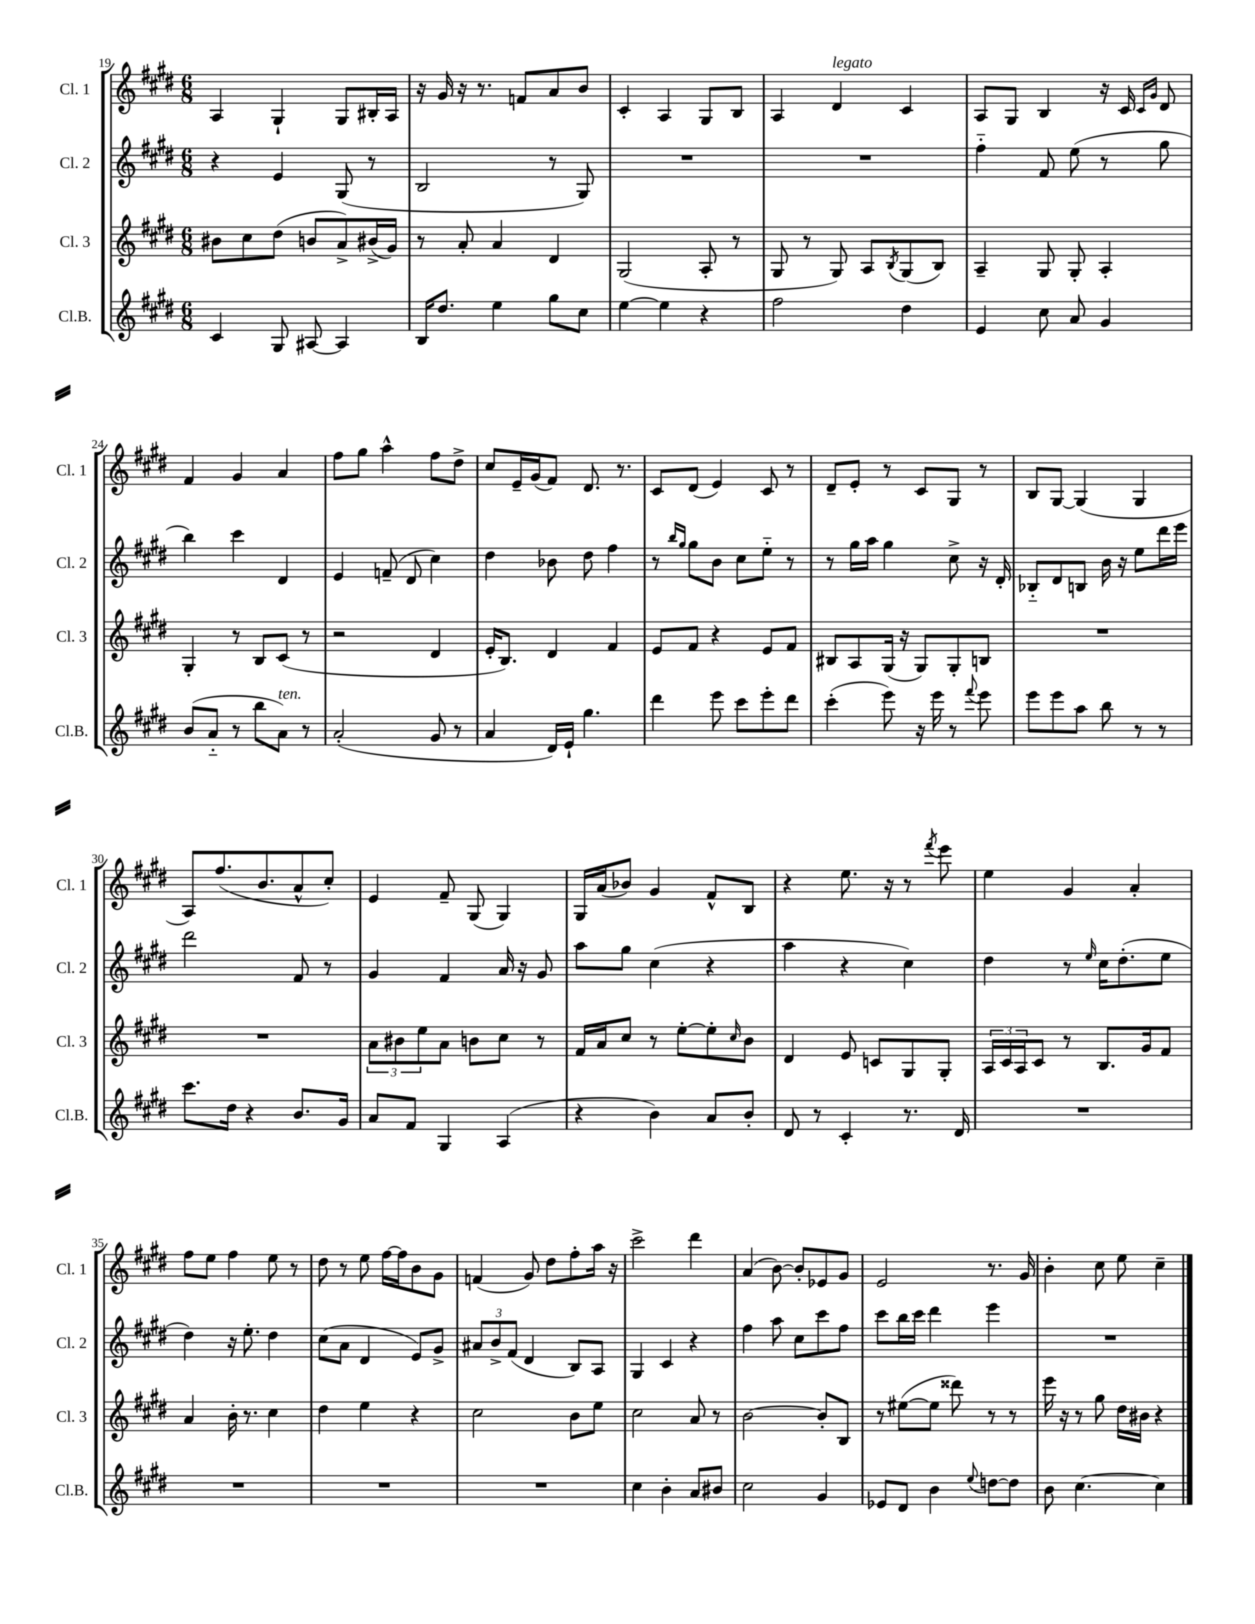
<<
\new StaffGroup <<
\new Staff = "s0" \with { instrumentName = "Cl. 1" shortInstrumentName = "Cl. 1" } {
    \clef treble \key e \major \numericTimeSignature \time 6/8
    a4 gis4-! gis8 bis16-. a16 |
    r16 gis'16 r16 r8. f'8 a'8 b'8 |
    cis'4-. a4 gis8 b8 |
    a4 dis'4^\markup { \italic "legato" } cis'4 |
    a8 gis8 b4 r16 cis'16 \grace { cis'16 gis'16 } dis'8 |
    fis'4 gis'4 a'4 |
    fis''8 gis''8 a''4-^ fis''8 dis''8-> |
    cis''8 e'16-- gis'16( fis'8) dis'8. r8. |
    cis'8 dis'8( e'4) cis'8 r8 |
    dis'8-- e'8-. r8 cis'8 gis8 r8 |
    b8 gis8~ gis4( gis4 |
    a8) fis''8.( b'8. a'8-^ cis''8-.) |
    e'4 fis'8-- gis8( gis4) |
    gis16 a'16( bes'8) gis'4 fis'8-^ b8 |
    r4 e''8. r16 r8 \acciaccatura { fis'''8 } e'''8 |
    e''4 gis'4 a'4-. |
    fis''8 e''8 fis''4 e''8 r8 |
    dis''8 r8 e''8 fis''16~ fis''16 b'8 gis'8 |
    f'4( gis'8) dis''8 fis''8-. a''16 r16 |
    cis'''2-> dis'''4 |
    a'4( b'8~) b'8-. ees'8 gis'8 |
    e'2 r8. gis'16 |
    b'4-. cis''8 e''8 cis''4-- \bar "|." |
}
\new Staff = "s1" \with { instrumentName = "Cl. 2" shortInstrumentName = "Cl. 2" } {
    \clef treble \key e \major \numericTimeSignature \time 6/8
    r4 e'4 gis8( r8 |
    b2 r8 gis8) |
    R2. |
    R2. |
    fis''4-_ fis'8 e''8( r8 gis''8 |
    b''4) cis'''4 dis'4 |
    e'4 f'8--( dis'8 cis''4) |
    dis''4 bes'8 dis''8 fis''4 |
    r8 \grace { b''16 gis''16 } gis''8 b'8 cis''8 e''8-_ r8 |
    r8 gis''16 a''16 gis''4 cis''8-> r16 dis'16-. |
    bes8-_ dis'8 b8 b'16 r16 e''8 dis'''16 e'''16 |
    dis'''2 fis'8 r8 |
    gis'4 fis'4 a'16 r16 gis'8 |
    a''8 gis''8 cis''4( r4 |
    a''4 r4 cis''4) |
    dis''4 r8 \grace { e''16 } cis''16 dis''8.-.( e''8 |
    dis''4) r16 e''8.-. dis''4 |
    cis''8( a'8 dis'4 e'8) gis'8-> |
    \tuplet 3/2 { ais'8 b'8-> fis'8( } dis'4 b8) a8 |
    gis4 cis'4 r4 |
    fis''4 a''8 cis''8 cis'''8 fis''8 |
    cis'''8 b''16 cis'''16 dis'''4 e'''4 |
    R2. \bar "|." |
}
\new Staff = "s2" \with { instrumentName = "Cl. 3" shortInstrumentName = "Cl. 3" } {
    \clef treble \key e \major \numericTimeSignature \time 6/8
    bis'8 cis''8 dis''8( b'8 a'8->) bis'16->( gis'16) |
    r8 a'8-. a'4 dis'4 |
    gis2( a8-. r8 |
    gis8 r8 gis8) a8 \acciaccatura { b8 } gis8( b8) |
    a4-- gis8 gis8-. a4-. |
    gis4-. r8 b8 cis'8( r8 |
    r2 dis'4 |
    e'16-. b8.) dis'4 fis'4 |
    e'8 fis'8 r4 e'8 fis'8 |
    bis8 a8 gis16( r16 gis8) gis8-. b8 |
    R2. |
    R2. |
    \tuplet 3/2 { a'8 bis'8 e''8 } a'8 b'8 cis''8 r8 |
    fis'16 a'16 cis''8 r8 e''8~-. e''8-. \grace { cis''16 } b'8 |
    dis'4 e'8 c'8 gis8 gis8-. |
    \tuplet 3/2 { a16 cis'16 a16 } cis'8 r8 b8. gis'16 fis'8 |
    a'4 b'16-. r8. cis''4 |
    dis''4 e''4 r4 |
    cis''2 b'8 e''8 |
    cis''2 a'8 r8 |
    b'2~ b'8-. b8 |
    r8 eis''8~( eis''8 disis'''8) r8 r8 |
    e'''16 r16 r8 gis''8 dis''16 bis'16 r4 \bar "|." |
}
\new Staff = "s3" \with { instrumentName = "Cl.B." shortInstrumentName = "Cl.B." } {
    \clef treble \key e \major \numericTimeSignature \time 6/8
    cis'4 gis8 ais8~ ais4 |
    b16 dis''8. e''4 gis''8 cis''8 |
    e''4~ e''4 r4 |
    fis''2 dis''4 |
    e'4 cis''8 a'8 gis'4 |
    b'8( a'8-_ r8 b''8 a'8^\markup { \italic "ten." }) r8 |
    a'2-.( gis'8 r8 |
    a'4 dis'16) e'16-! gis''4. |
    dis'''4 e'''8 cis'''8 e'''8-. dis'''8 |
    cis'''4-.( e'''8) r16 e'''16 r8 \appoggiatura { fis'''8 } e'''8 |
    e'''8 e'''8 a''8 b''8 r8 r8 |
    cis'''8. dis''16 r4 b'8. gis'16 |
    a'8 fis'8 gis4 a4( |
    r4 b'4) a'8 b'8-. |
    dis'8 r8 cis'4-. r8. dis'16 |
    R2. |
    R2. |
    R2. |
    R2. |
    cis''4 b'4-. a'8 bis'8 |
    cis''2 gis'4 |
    ees'8 dis'8 b'4 \appoggiatura { e''8 } d''8~ d''8 |
    b'8 cis''4.~ cis''4 \bar "|." |
}
>>
>>
\layout { \context { \Score currentBarNumber = #19 } }
